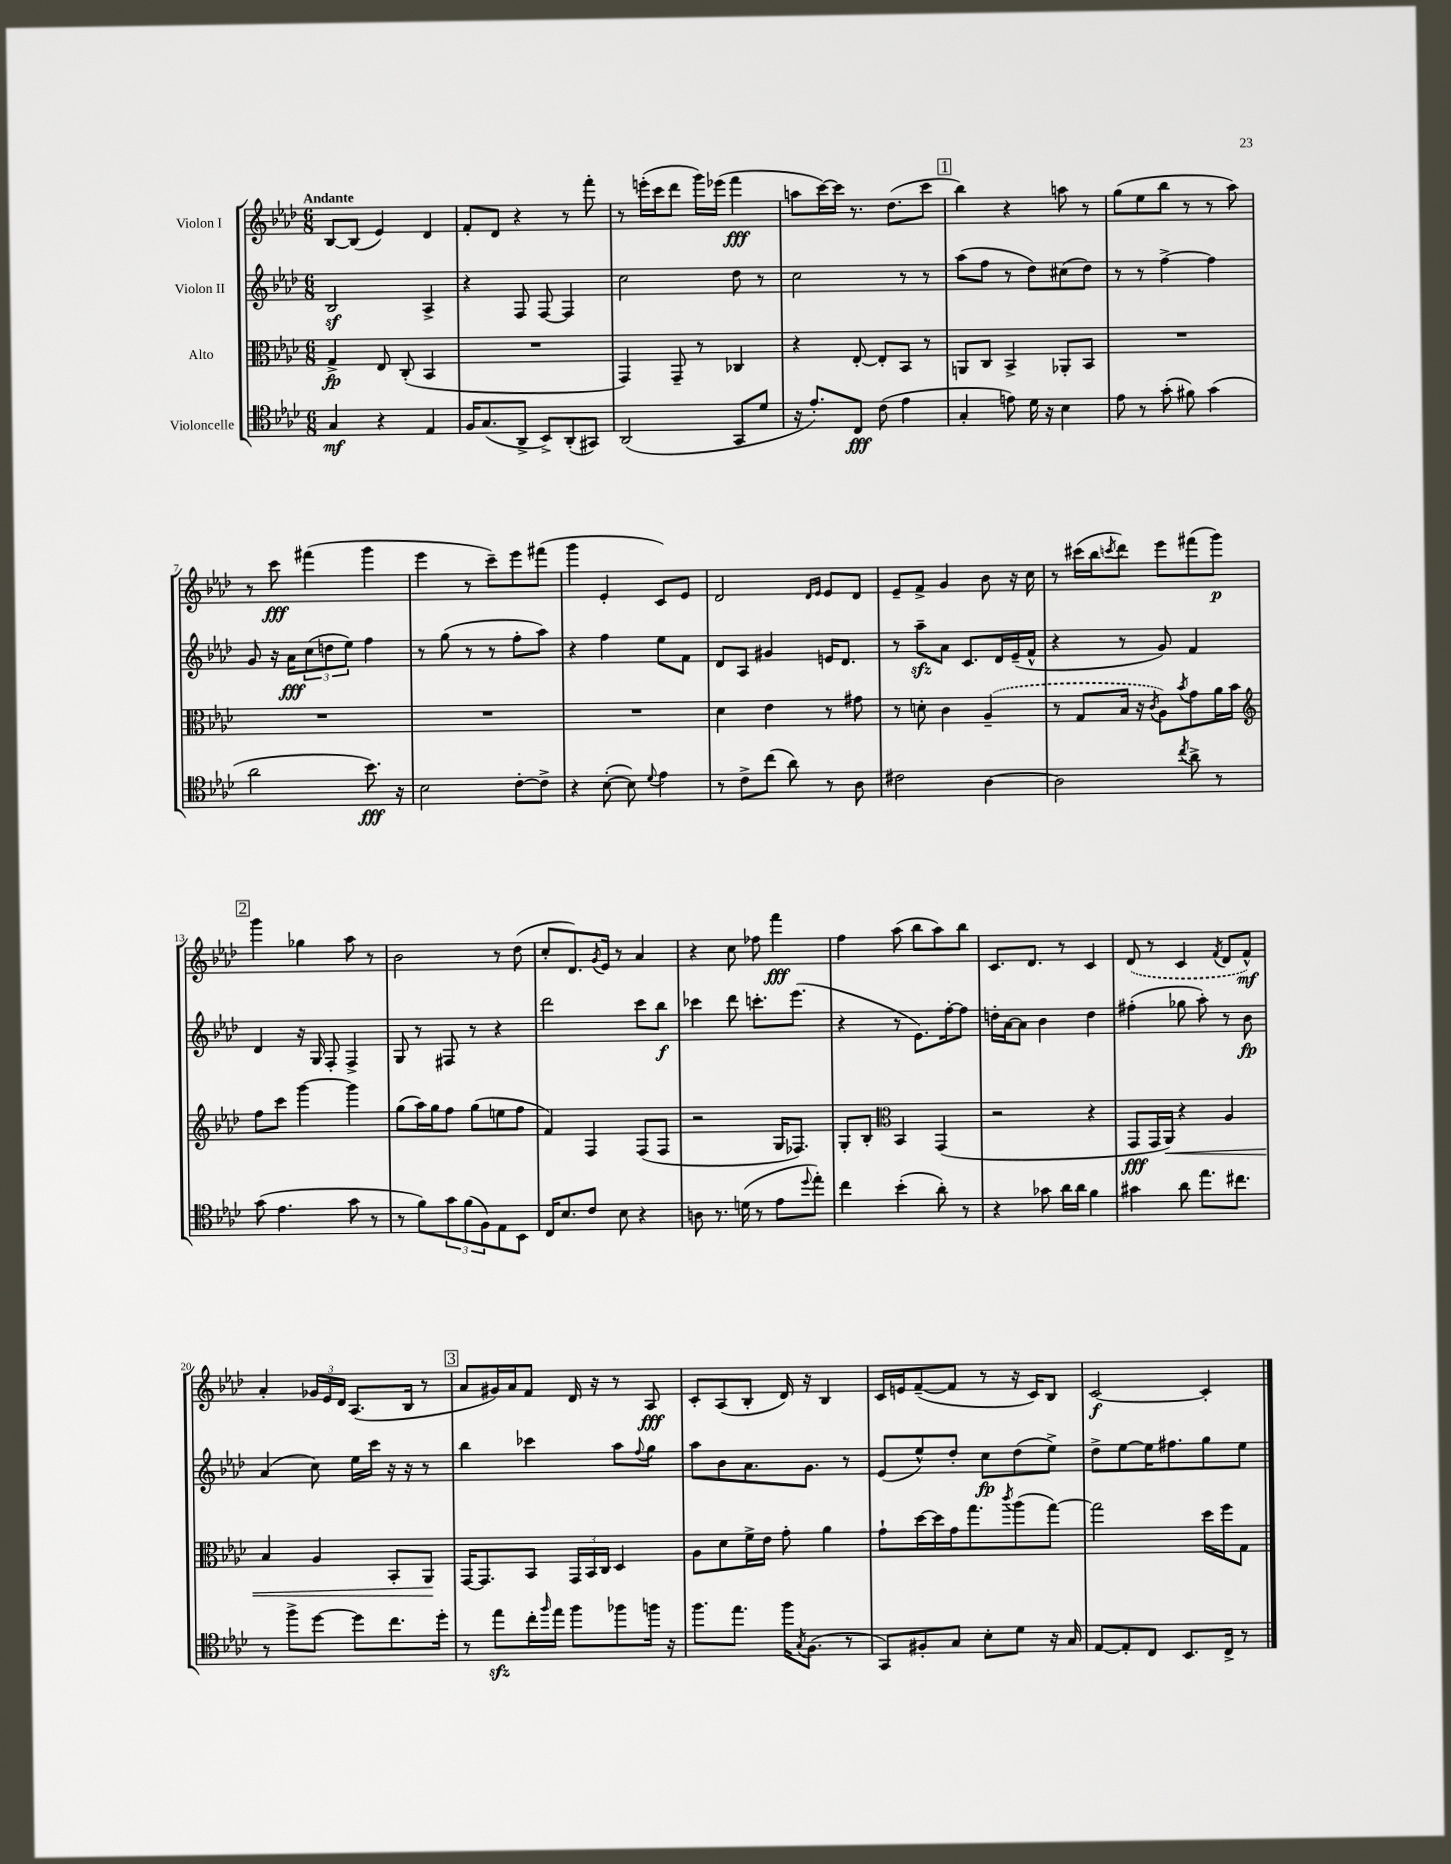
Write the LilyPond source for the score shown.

<<
\new StaffGroup <<
\new Staff = "s0" \with { instrumentName = "Violon I" } {
    \clef treble \key aes \major \numericTimeSignature \time 6/8 \tempo "Andante"
    bes8~ bes8( ees'4) des'4 |
    f'8-. des'8 r4 r8 f'''8-. |
    r8 e'''16-.( c'''16 des'''8 g'''16) ees'''16( f'''4\fff |
    a''8 c'''16~) c'''16 r8. des''8.( c'''8 |
    \mark \markup { \box "1" } bes''4) r4 a''8 r8 |
    g''8( ees''8 bes''8 r8 r8 aes''8) |
    r8 c'''8\fff fis'''4( g'''4 |
    ees'''4 r8 c'''8--) ees'''8 fis'''8( |
    g'''4 ees'4-. c'8) ees'8 |
    des'2 \grace { des'16 ees'16 } ees'8 des'8 |
    ees'8-- f'8-> g'4 bes'8 r16 c''16 |
    r8 cis'''16( bes''16 \acciaccatura { c'''8 } des'''8) ees'''8 fis'''8( g'''8\p) |
    \mark \markup { \box "2" } g'''4 ges''4 aes''8 r8 |
    bes'2 r8 des''8( |
    c''8-. des'8.) \acciaccatura { g'8 } ees'16 r8 aes'4 |
    r4 c''8 fes''8 f'''4\fff |
    f''4 aes''8( bes''8 aes''8) bes''8 |
    c'8. des'8. r8 c'4 |
    \once \slurDashed des'8( r8 c'4 \acciaccatura { f'8 } des'8 f'8-^\mf) |
    aes'4-. \tuplet 3/2 { ges'16 ees'16 des'16 } aes8.( bes16 r8 |
    \mark \markup { \box "3" } aes'8 gis'16) aes'16 f'8 des'16 r16 r8 aes8\fff |
    c'8-. aes8( bes8-. des'16) r16 bes4 |
    c'16 e'16 f'8~--( f'8 r8 r16 c'16) bes8 |
    c'2~\f c'4-. \bar "|." |
}
\new Staff = "s1" \with { instrumentName = "Violon II" } {
    \clef treble \key aes \major \numericTimeSignature \time 6/8
    bes2\sf aes4-> |
    r4 f8 f8~ f4 |
    c''2 des''8 r8 |
    c''2 r8 r8 |
    \mark \markup { \box "1" } aes''8( f''8 r8 des''8) cis''8( des''8) |
    r8 r8 f''4~-> f''4 |
    g'8 r16 aes'16\fff \tuplet 3/2 { c''8( d''8 ees''8) } f''4 |
    r8 g''8( r8 r8 f''8-. aes''8) |
    r4 f''4 ees''8 f'8 |
    des'8 aes8 gis'4 e'16 des'8. |
    r8 aes''8--\sfz aes'8 c'8. des'16 ees'16--( f'16-^ |
    r4 r8 g'8) f'4 |
    \mark \markup { \box "2" } des'4 r16 g16 f8-. f4-> |
    g8 r8 fis8 r8 r4 |
    des'''2 c'''8 bes''8\f |
    ces'''4 des'''8 c'''8.-. ees'''8.( |
    r4 r8 ees'8.) f''16~-. f''8 |
    d''16-. aes'16~ aes'8 bes'4 d''4 |
    fis''4-.( ges''8 aes''8-.) r8 bes'8\fp |
    aes'4( c''8) ees''16 c'''16 r16 r16 r8 |
    \mark \markup { \box "3" } bes''4 ces'''4 aes''8 \appoggiatura { f''8 } g''8 |
    aes''8 bes'8 aes'8. g'8. r8 |
    ees'8( ees''8-^) des''8-. c''8\fp des''8( ees''8->) |
    des''8-> ees''8~ ees''16 fis''8. g''8 ees''8 \bar "|." |
}
\new Staff = "s2" \with { instrumentName = "Alto" } {
    \clef alto \key aes \major \numericTimeSignature \time 6/8
    g4->\fp ees8 c8-.( bes,4 |
    R2. |
    g,4) g,8-- r8 ces4 |
    r4 ees8~-. ees8-. bes,8 r8 |
    \mark \markup { \box "1" } a,8 c8 bes,4-> aes,8-. bes,8 |
    R2. |
    R2. |
    R2. |
    R2. |
    des'4 ees'4 r8 gis'8 |
    r8 d'8-. c'4 \once \slurDashed aes4--( |
    r8 g8 bes16 r16 \acciaccatura { c'8 } aes8) \acciaccatura { bes'8 } g'8 aes'16 bes'16 |
    \mark \markup { \box "2" } \clef treble f''8 c'''8 g'''4~ g'''4 |
    g''8( aes''16) g''16 f''8 g''8( e''8 f''8 |
    f'4) f4 f8( f8 |
    r2 g16 fes8.) |
    g8-. bes8-. \clef alto bes,4 g,4( |
    r2 r4 |
    g,8\fff g,16 aes,16\<) r4 aes4 |
    bes4 aes4 bes,8-. aes,8\! |
    \mark \markup { \box "3" } g,16~ g,8. bes,8 \tuplet 3/2 { g,16 bes,16 c16 } des4 |
    aes8 des'8 f'16-> ees'16 g'8-. aes'4 |
    g'8-! des''16~ des''16 g'16 g''8. \acciaccatura { c'''8 } aes''8( g''8~) |
    g''2 des''16 f''16 g8 \bar "|." |
}
\new Staff = "s3" \with { instrumentName = "Violoncelle" } {
    \clef tenor \key aes \major \numericTimeSignature \time 6/8
    g4\mf r4 ees4 |
    f16 g8.( aes,8-> bes,8->) aes,8-.( gis,8) |
    aes,2( g,8 des'8 |
    r16 ees'8.-.) c8\fff c'8( ees'4 |
    \mark \markup { \box "1" } g4-. e'8) des'16 r16 bes4 |
    ees'8 r8 g'8-.( fis'8) g'4( |
    aes'2 bes'8.\fff) r16 |
    bes2 c'8~-. c'8-> |
    r4 bes8~-.( bes8) \appoggiatura { des'8 } ees'4 |
    r8 c'8-> c''8( aes'8) r8 aes8 |
    cis'2 aes4~ |
    aes2 \acciaccatura { c''8 } aes'8-> r8 |
    \mark \markup { \box "2" } g'8( ees'4. g'8 r8 |
    r8 f'8) \tuplet 3/2 { g'8 f'8( f8) } ees8 bes,8 |
    c16 bes8. c'8 bes8 r4 |
    a8 r8. d'16( r8 ees'8 \appoggiatura { des''8 } ees''8-.) |
    c''4 bes'4-.( aes'8-.) r8 |
    r4 ges'8 aes'16 aes'16 f'4 |
    gis'4 aes'8 ees''8. cis''8. |
    r8 f''8-> des''8~ des''8 c''8. des''16-. |
    \mark \markup { \box "3" } r8 ees''8\sfz c''16-. \grace { f''16 } ees''16 f''8 fes''8 f''16 r16 |
    f''8. ees''8. f''16 \acciaccatura { g8 } f8.( r8 |
    g,8) fis8-. g8 bes8-. des'8 r16 g16 |
    ees8~ ees8-. c8 bes,8. c16-> r8 \bar "|." |
}
>>
>>
